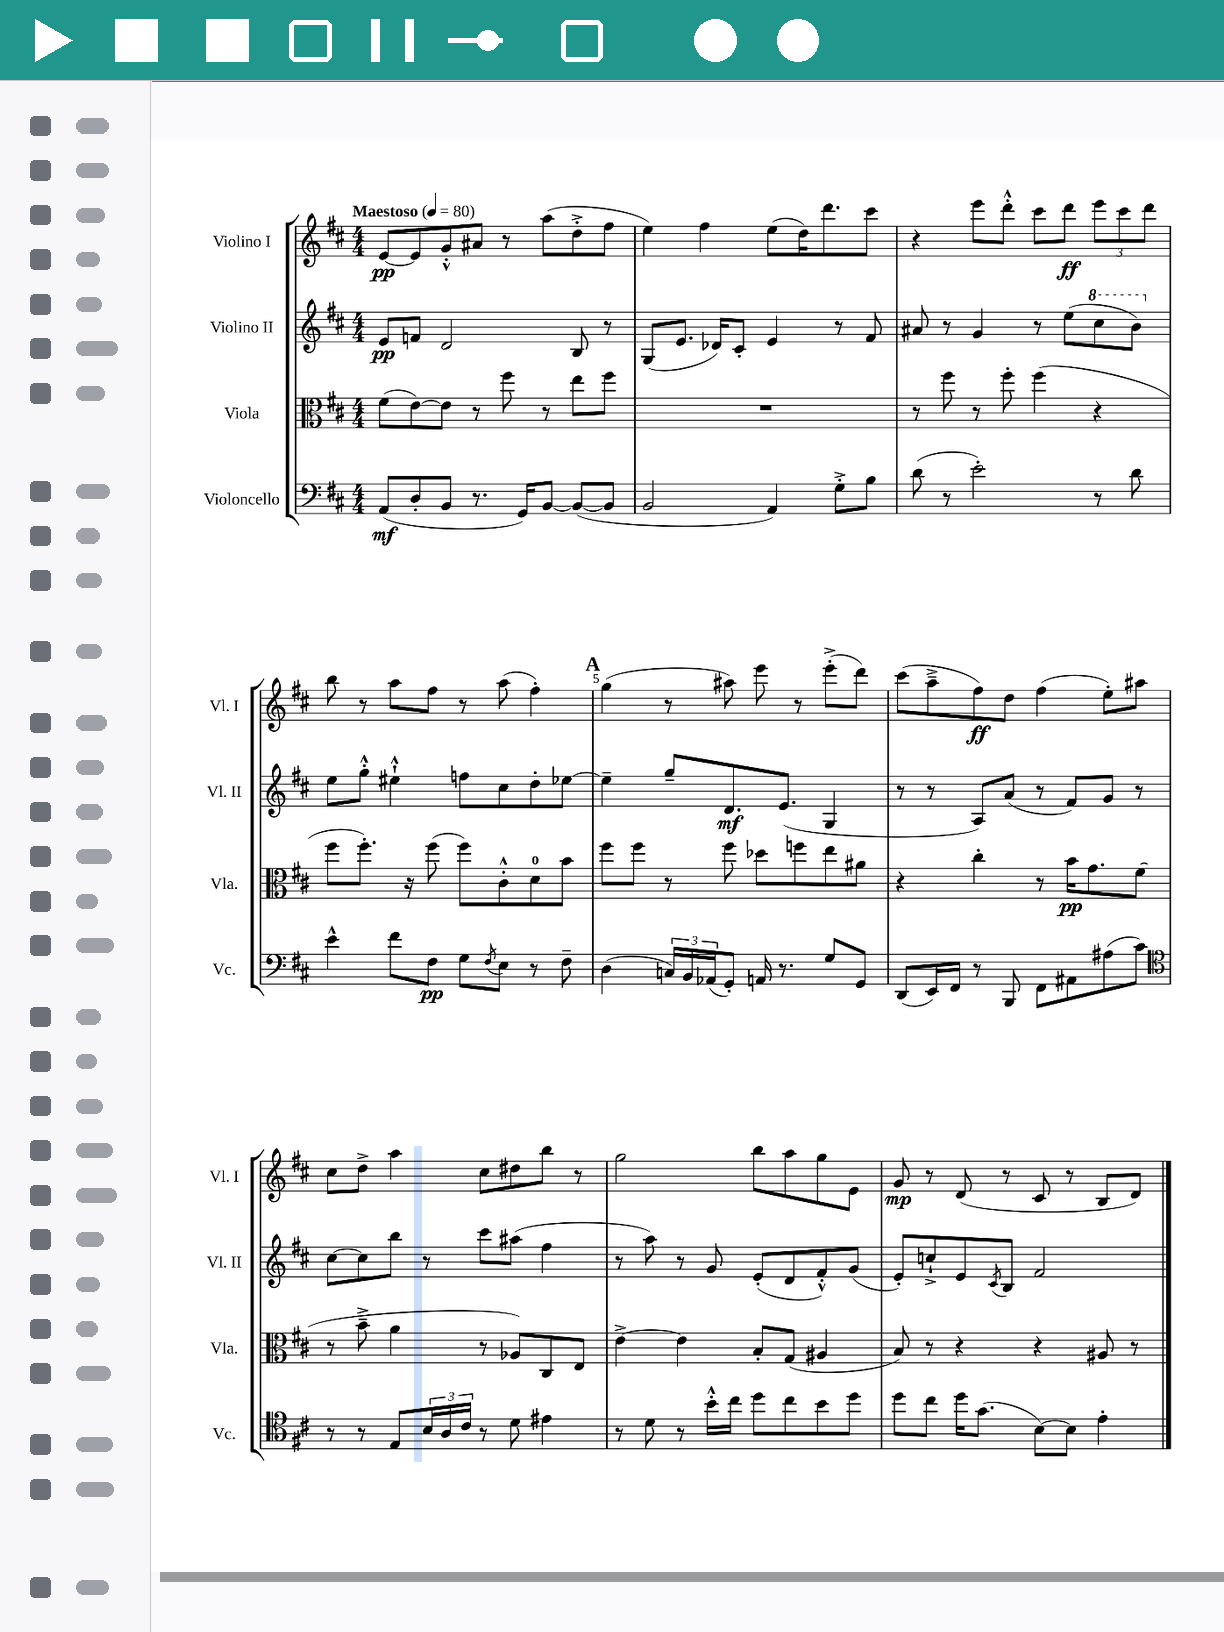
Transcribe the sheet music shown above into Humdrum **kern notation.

**kern	**kern	**kern	**kern
*staff4	*staff3	*staff2	*staff1
*clefF4	*clefC3	*clefG2	*clefG2
*k[f#c#]	*k[f#c#]	*k[f#c#]	*k[f#c#]
*M4/4	*M4/4	*M4/4	*M4/4
*MM80	*MM80	*MM80	*MM80
(8AA	(8f#	8e	[8e
8D'	[8e)	8f	8e]
8BB	8e]	2d	8g'^^
8.r	8r	.	8a#
.	8ff#	.	8r
16GG)	.	.	.
[8BB	8r	.	(8aa
(8BB_	8ee	8B	8dd'^
8BB]	8ff#	8r	8ff#
=	=	=	=
2BB	1r	(8G	4ee)
.	.	8.e	.
.	.	.	4ff#
.	.	16d-)	.
.	.	8c#'	.
4AA)	.	4e	(8ee
.	.	.	16dd)
.	.	.	8.ddd
8G'^	.	8r	.
8B	.	8f#	8ccc#
=	=	=	=
(8d	8r	8a#	4r
8r	8ff#	8r	.
2e')	8r	4g	8eee
.	8ff#'	.	8ddd'^^
.	(4ff#	8r	8ccc#
.	.	(8ee	8ddd
8r	4r	8ccc#	12eee
.	.	.	12ccc#
8d	.	8bb)	.
.	.	.	12ddd
=	=	=	=
4e^^	8ff#	8ee	8bb
.	8.ff#')	8gg'^^	8r
8f#	.	4ee#`^^	8aa
.	16r	.	.
8F#	(8ff#	.	8ff#
8G	8ff#)	8ff	8r
8qF#	.	.	.
8E	8c#'^^	8cc#	(8aa
8r	8d	8dd'	4ff#')
8F#~	8b	[8ee-	.
=	=	=	=
(4D	8ff#	4ee-~]	(4gg
.	8ff#	.	.
24C)	8r	8gg~	8r
24BB	.	.	.
(24AA-	.	.	.
8GG')	8ff#	8.d	8aa#)
16AA	8dd-	.	8eee
8.r	.	(8.e	.
.	8ff	.	8r
8G	8ee	4G	(8eee'^
8GG	8a#	.	8ddd)
=	=	=	=
(8DD	4r	8r	(8ccc#
16EE)	.	8r	8aa~^
16FF#	.	.	.
8r	4cc#'	8A)	8ff#)
8BBB	.	(8a	8dd
8FF#	8r	8r	(4ff#
8AA#	16b	8f#)	.
.	8.g	.	.
(8A#	.	8g	8ee')
8c#)	(8f#	8r	8aa#
=	=	=	=
*clefC4	*	*	*
8r	8r	[8cc#	8cc#
8r	8b~^	8cc#]	8dd^
8E	4a	8bb	4aa
24B	.	8r	.
24A	.	.	.
24c#	.	.	.
8r	8r	8ccc#	8cc#
8d	8A-)	(8aa#	8dd#
4e#	8C#	4ff#	8bb
.	8E	.	8r
=	=	=	=
8r	[4e^	8r	2gg
8d	.	8aa)	.
8r	4e]	8r	.
16b'^^	.	8g	.
16cc#	.	.	.
8dd	8B'	(8e'	8bb
8cc#	(8G	8d	8aa
8b	4A#	8f#'^^)	8gg
8dd	.	(8g	8e
=	=	=	=
8dd	8B)	8e')	8g
8cc#	8r	8cc`^	8r
16dd	4r	8e	(8d
(8.g	.	.	.
.	.	8qc#	.
.	.	8B	8r
[8B)	4r	2f#	8c#
8B]	.	.	8r
4e'	8A#	.	8B
.	8r	.	8d)
==	==	==	==
*-	*-	*-	*-
